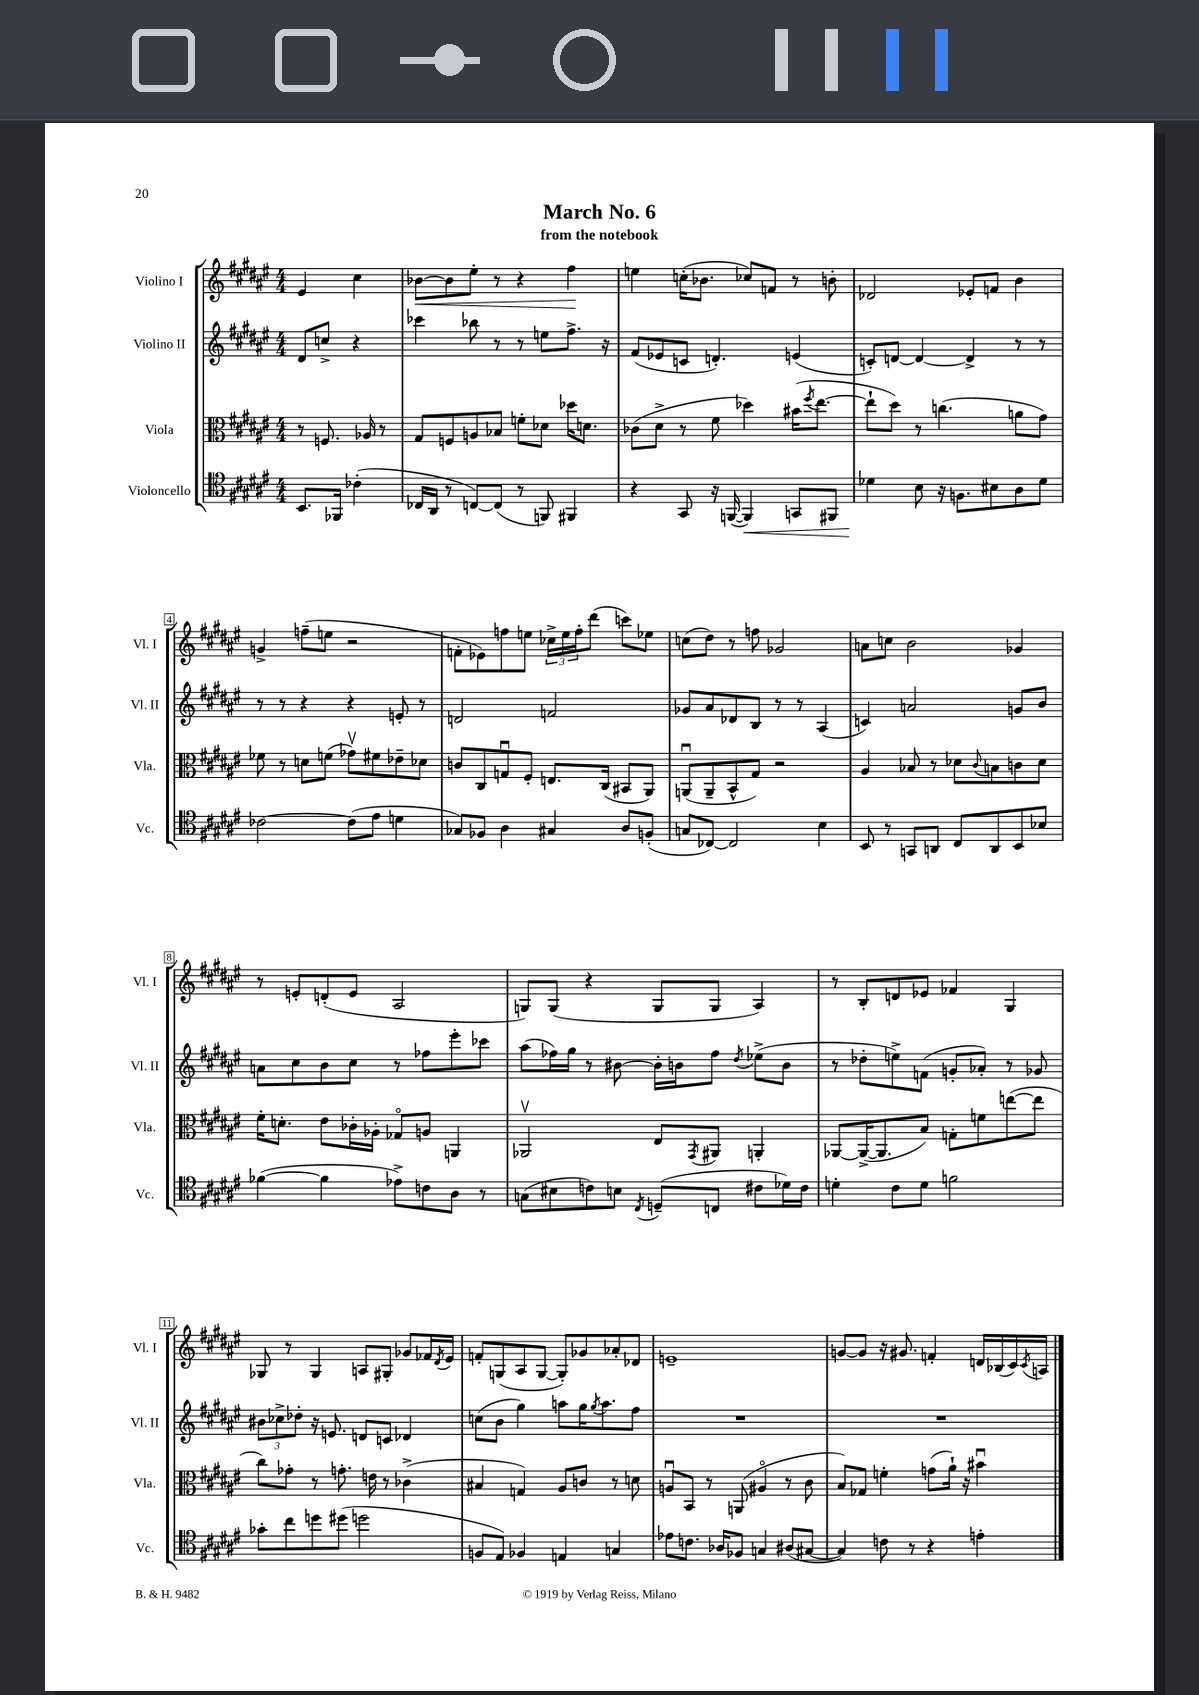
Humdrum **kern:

**kern	**kern	**kern	**kern
*staff4	*staff3	*staff2	*staff1
*clefC4	*clefC3	*clefG2	*clefG2
*k[f#c#g#d#a#e#]	*k[f#c#g#d#a#e#]	*k[f#c#g#d#a#e#]	*k[f#c#g#d#a#e#]
*M4/4	*M4/4	*M4/4	*M4/4
8.BB/L	8r	8d#/L	4e#/
.	8.F/	8cc^/J	.
16FF-/Jk	.	.	.
(4c-'\	.	4r	4cc#\
.	16A-/	.	.
.	8r	.	.
=	=	=	=
16C-/LL	8G#/L	4ccc-\	[8b-\L
16AA#/JJ	.	.	.
8r	8F/	.	8b-\]
[8C/L)	8A/	8bb-\	8ee#'\J
(8C/]J	8B-/J	8r	8r
8r	8f'\L	8r	4r
8FF/)	8d-\J	8ee\L	.
4FF#/	16dd-\LK	8.ff#^\J	4ff#\
.	8.d\J	.	.
.	.	16r	.
=	=	=	=
4r	(8c-\L	(8f#/L	4ee\
.	8d#^\J	8e-/	.
8GG#/	8r	8c/J	(16cc'\LK
.	.	.	8.b-\J
16r	8f#\	4.d'/)	.
([16FF/	.	.	.
4FF/])	4dd-\)	.	8cc-/L)
.	.	.	8f/J
8GG/L	(16b#\LK	(4e/	8r
.	8qff#/	.	.
.	[8.ee#\J	.	.
8FF#/J	.	.	8b'\
=	=	=	=
4d-\	8ee#`\]L	8c'/L)	2d-/
.	8dd#\J)	[8d/J	.
8B\	8r	4d/_	.
16r	(4.cc\	.	.
8.F\L	.	.	.
.	.	4d^/]	8e-'/L
8B#\	.	.	8f/J
8A#\	8a\L	8r	4b\
8d-\J	8g#\J)	8r	.
=	=	=	=
[2c-\	8f-\	8r	4g^/
.	8r	8r	.
.	8d\L	4r	(8ff~\L
.	(8f\J	.	8ee\J
(8c-\]L	8g-v\L)	4r	2r
8e#\J	8f#\	.	.
4d\	8e-~\	8e'/	.
.	8d-\J	8r	.
=	=	=	=
8G-/L)	8c/L	2d/	8f'\L
8F-/J	8C#/	.	8e-\)
4A#\	8Gu/	.	8ff\
.	8F#'/J	.	8ee\J
4G#/	8.E/L	2f/	24cc-^\LL
.	.	.	24ee\
.	.	.	24ff'\J
.	.	.	(8ddd#\J
.	(16C#/Jk	.	.
8A#/L	8BB#/L	.	8ccc\L)
(8F'/J	8AA#/J)	.	8ee-\J
=	=	=	=
8G/L	(8AAu/L	8g-/L	(8cc\L
[8C-/J)	8AA~/	8a#/	8dd#\J)
2C-/]	8BB^^/	8d-/	8r
.	8G#/J)	8B/J	8ff\
.	2r	8r	2g-/
.	.	8r	.
4B\	.	(4A#/	.
=	=	=	=
8BB/	4A#/	4c/)	8a\L
8r	.	.	8cc\J
8GG/L	8B-/	2a/	2b\
8AA/J	8r	.	.
8C#/L	8d-\L	.	.
.	8qqc#/	.	.
8AA/	8B\	.	.
8BB/	8c\	8g/L	4g-/
8B-/J	8d-\J	8b/J	.
=	=	=	=
([4f-\	16f#'\LK	8a\L	8r
.	8.d'\J	.	.
.	.	8cc#\	8e'/L
4f-\]	8e#\L	8b\	(8d'/
.	16c-'\L	8cc#\J	8e/J
.	16A-'\JJ	.	.
8e-^\L)	8G-o/L	8r	2A#/
8c\	8A/J	8ff-\L	.
8A#\J	4AA/	8eee#'\	.
8r	.	8ccc-\J	.
=	=	=	=
(8G\L	2AA-v/	(8aa#\L	8G/L)
8B#\	.	16ff-\L)	(8G/J
.	.	16gg#\JJ	.
8c\)	.	8r	4r
8B\J	.	[8b#\	.
8qC#/	.	.	.
(8D~/L	8E#/L	16b#'\]LL	8G/L
.	.	16b\J	.
.	8qGG#/	.	.
8C/J	8AA#/J	8ff-\J	8G/J
.	.	8qdd#/	.
8c#\L	4AA'/	(8ee-^\L	4A#/)
16d-\L)	.	8b\J	.
16c#\JJ	.	.	.
=	=	=	=
4d'\	[8AA-/L	8r	8r
.	(16AA-^/_K	8dd-'\L	8B'/L
.	8.AA-/]	.	.
8c#\L	.	8ee^\)	8d/
8d\J	8B/J)	(8f\J	8e-/J
2f\	8G'\L	8g'/L	4f-/
.	8f\	8a-'/J)	.
.	([8ee\	8r	4G#/
.	8ee\]J	8g-/	.
=	=	=	=
8g-'\L	8cc#\L)	12b#\L	8G-/
.	.	12cc-^\	.
8cc#\	8g-'\J	.	8r
.	.	12dd-'\J	.
8dd\	8r	16r	4G-/
.	.	8.e/	.
(8dd#\J	8.g'\	.	.
2dd\	.	8d/L	8A/L
.	16e\	.	.
.	8r	8c/J	8G#'/J
.	(4c-^\	4d-/	8g-/L
.	.	.	16f-/L
.	.	.	8qd#/
.	.	.	16e#/JJ
=	=	=	=
8F/L	4B#/	(8cc\L	8f'/L
8E#/J)	.	8b\J	(8G/
4F-/	4G/)	4gg#\)	8A#/
.	.	.	[8G/J
4E/	8A#/L	8aa\L	8G'/]L)
.	8c/J	16gg#\K	8g-/
.	.	8qgg#/	.
.	.	8.aa\	.
4G/	8r	.	8a-'/
.	8d\	8ff#\J	8d-/J
=	=	=	=
8e-\L	8Au/L	1r	1e~
8.c\J	8BB/J	.	.
.	8r	.	.
16A-/LK	.	.	.
8F-/J	(8AA/	.	.
4G/	4A#o/	.	.
(8A#/L	8r	.	.
[8G#/J	8c#\	.	.
=	=	=	=
4G#/])	8B/L)	1r	[8g/L
.	8G-/J	.	8g/]J
8c\	4f'\	.	16r
.	.	.	8.g#/
8r	.	.	.
4r	(8g\L	.	4f'/
.	16a#`\Jk)	.	.
.	16r	.	.
4e'\	4b#u\	.	16d/LL
.	.	.	(16B-/
.	.	.	16c#/)
.	.	.	8qc#/
.	.	.	16A/JJ
==	==	==	==
*-	*-	*-	*-
